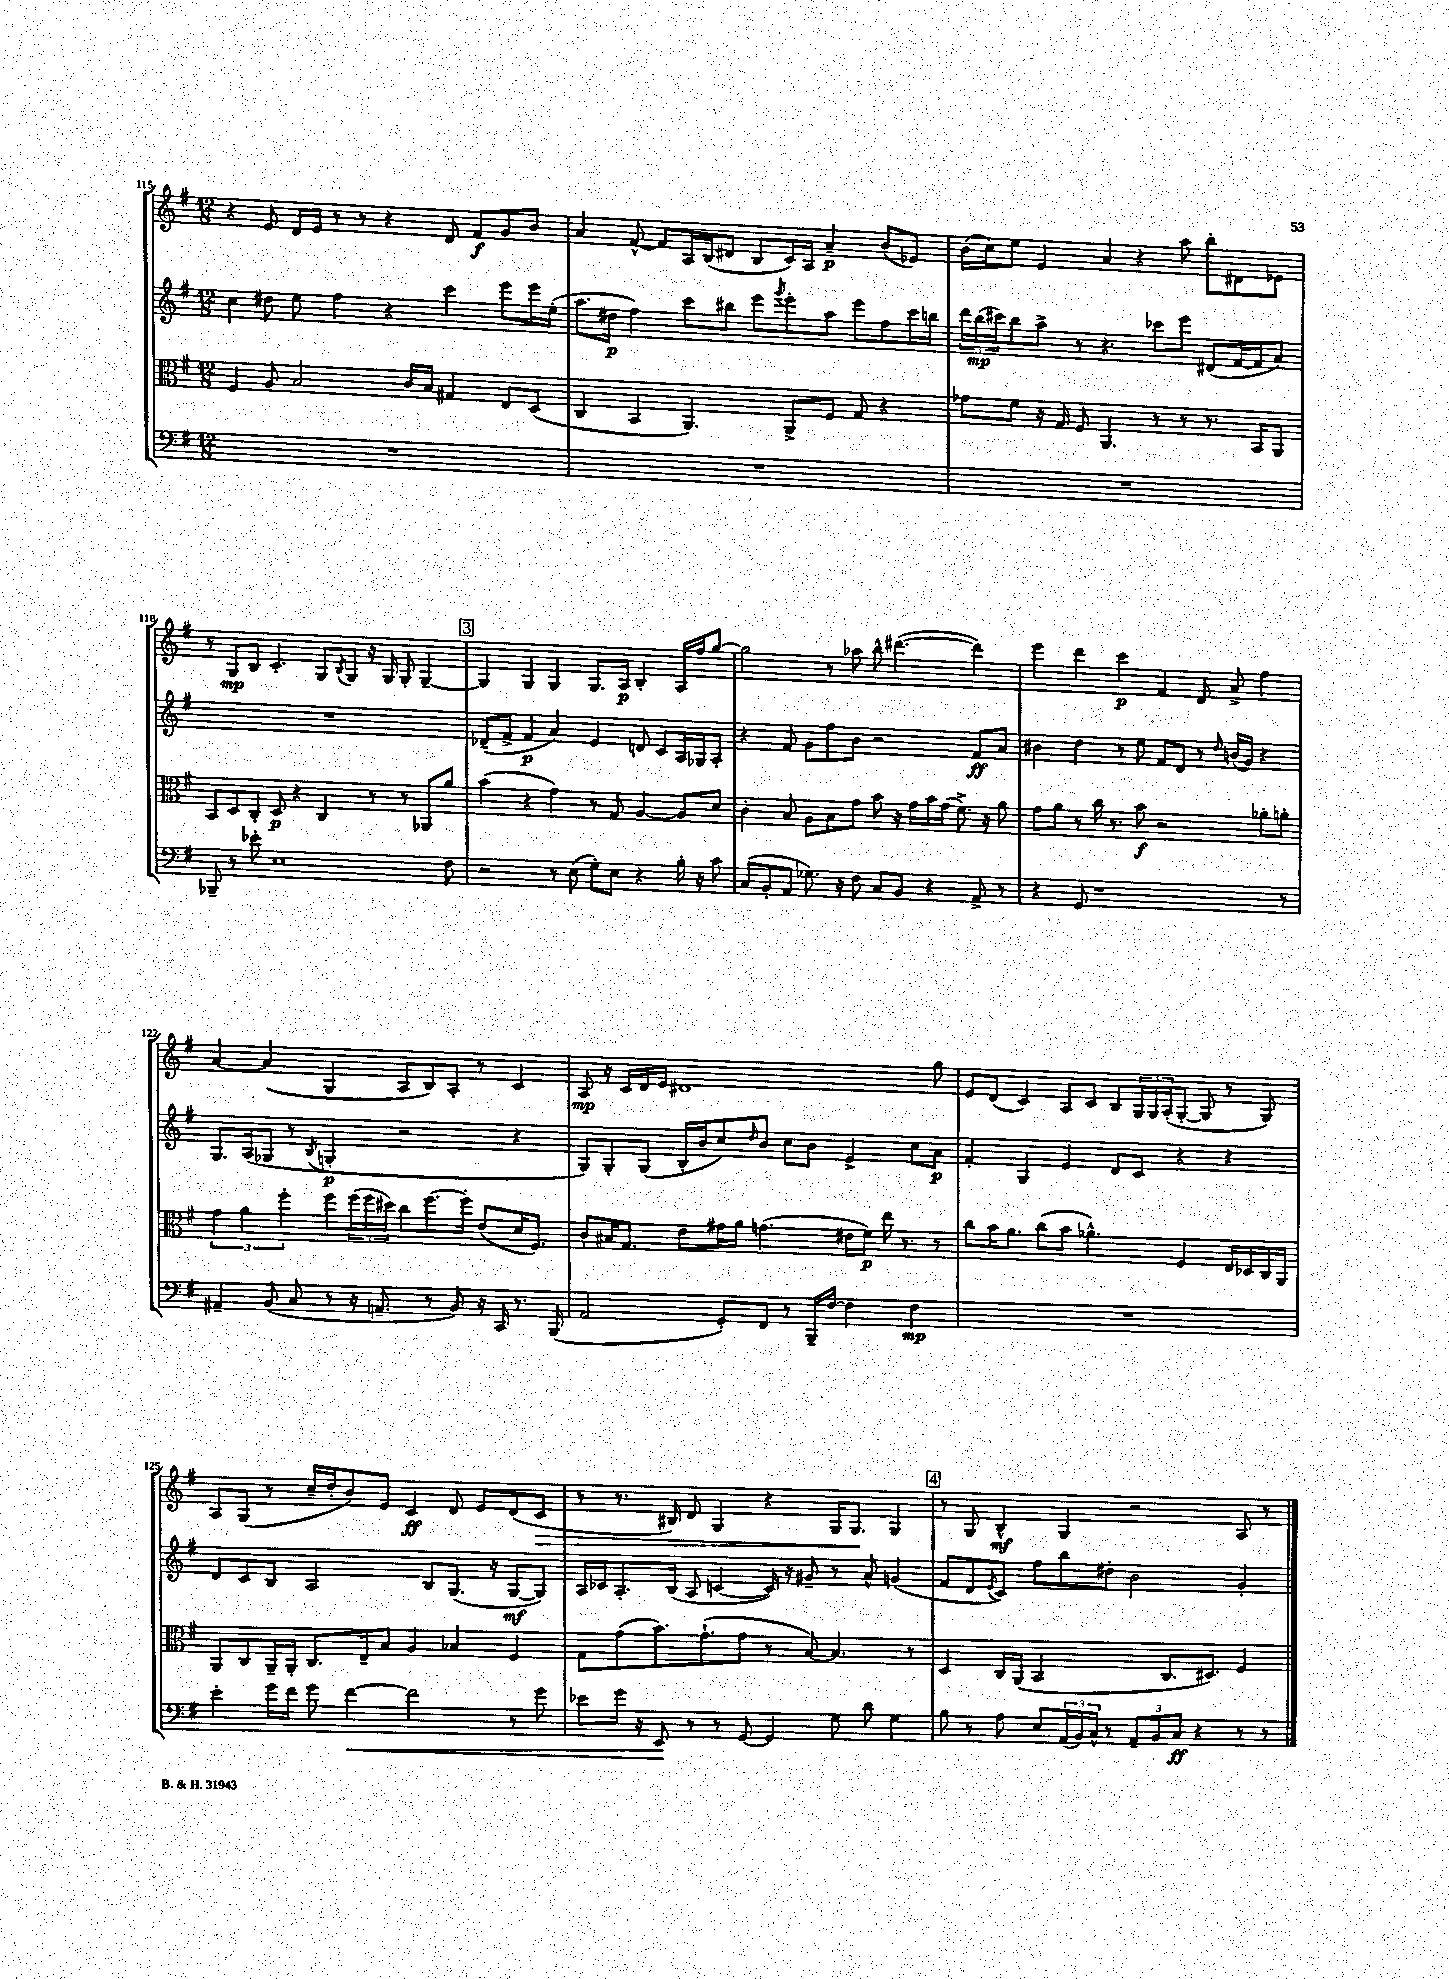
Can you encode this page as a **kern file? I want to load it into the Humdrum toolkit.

**kern	**kern	**kern	**kern
*staff4	*staff3	*staff2	*staff1
*clefF4	*clefC3	*clefG2	*clefG2
*k[f#]	*k[f#]	*k[f#]	*k[f#]
*M12/8	*M12/8	*M12/8	*M12/8
1.r	4F#	4cc	4r
.	8A	8dd#	8e
.	2B	8ee	16d
.	.	.	16e
.	.	4ff#	8r
.	.	.	8r
.	.	4r	4r
.	16c	.	.
.	16B	.	.
.	4G#	4ccc	8d
.	.	.	8f#
.	8E	8eee	8g
.	(8D	16eee	8b
.	.	(16ee'	.
=	=	=	=
1.r	4C	8.aa	4a
.	.	16dd#	.
.	4BB	4ff#)	[8f#^^
.	.	.	8f#]
.	4.AA)	8ccc	16A
.	.	.	(16B
.	.	8bb#	8d#
.	.	8eee	8B
.	.	8qggg	.
.	8AA^	8eee'	16c)
.	.	.	16A
.	8F#	8aa	4a~
.	8G	8eee	.
.	4r	8ff#	(8b
.	.	16ccc	8e-)
.	.	16bb	.
=	=	=	=
1.r	8g-	24ddd	(16b
.	.	(24bb	.
.	.	.	16cc)
.	.	24ccc#)	.
.	8f#	8bb	8ee
.	16r	8aa^	4e
.	16G	.	.
.	8F#	8r	.
.	4.AA	4.r	4a
.	.	.	4r
.	8r	8ccc-	.
.	8r	8eee	8aa
.	8.r	(8d#	8bb'
.	.	[16f#	8d#
.	16BB	16f#]	.
.	8AA	8a)	8e-
=	=	=	=
8BBB-~	8BB	1.r	8r
8r	8D	.	8G
8e-'	8C'	.	8B
1E	8D	.	4.c'
.	4r	.	.
.	4C	.	8G
.	.	.	8qB
.	.	.	8G
.	8r	.	16r
.	.	.	16G
.	8r	.	8G'
.	8AA-	.	[4G~
8F#	8a	.	.
=	=	=	=
2r	(4b	(8d-~	4G]
.	.	8f#^	.
.	4r	4f#	4G
8r	4g)	4a)	4G
(8E	.	.	.
8G')	8r	4e	8.G
8E	8G	.	.
.	.	.	16A
4r	[4A	8d	4B'
.	.	8c	.
16B'	8A]	16A	16A
16r	.	16G-	16ff#
8c	8d	8A'	[8gg
=	=	=	=
(8C	4c'	4r	2gg]
8BB'	.	.	.
8AA	8B	8f#	.
8.G-)	8A	8g	.
.	8B	8ff#	8r
16r	.	.	.
8F#	8g	8b	8aa-
8C	8b	2r	8bb^^
8BB	16r	.	([4.ddd#
.	16g	.	.
4r	16b	.	.
.	(16g	.	.
.	8.f#^)	.	.
8AA^	.	8f#	4ddd#])
.	16r	.	.
8r	8a	8a	.
=	=	=	=
4r	8g	4b#	4eee
.	8a	.	.
8GG	8r	4dd	4ddd
1r	16cc	.	.
.	8.r	.	.
.	.	8r	4ccc
.	8b	8ee	.
.	2r	8f#	4f#
.	.	8d	.
.	.	8r	8d
.	.	16qqdd	.
.	.	(16b	8a^
.	.	16g)	.
.	8a-'	4r	4ff#
8r	8a'	.	.
=	=	=	=
4AA#~	6g	8.G	[4a
.	6a	.	.
.	.	(16A	.
(8BB	.	8G-	(4a]
.	6ff#'	.	.
8C	.	8r	.
.	.	8qB	.
8r	8ff#	4G'	4G
16r	(24ff#	.	.
.	24ff#	.	.
8.AA~	.	.	.
.	24dd#)	.	.
.	8cc	2r	8A
8r	[8.ff#	.	8B)
8BB)	.	.	8A'
.	16ff#']	.	.
16r	(8e	.	8r
16CC	.	.	.
8.r	16d	4r	4c
.	8.F#)	.	.
(16BBB	.	.	.
=	=	=	=
2AA	8c'	8G)	8A
.	16B#	8G'	16r
.	8.G	.	16c
.	.	(8G	16d
.	.	.	16e
.	8e	16B'	1d#
.	.	16b	.
8GG')	16g#	8cc)	.
.	16a	.	.
.	.	16qqdd	.
8FF#	(4.g	8b	.
8r	.	8cc	.
16BBB~	.	8b	.
[16F#	.	.	.
4F#]	16e#	4e^	.
.	16f#)	.	.
.	16ee	.	.
.	8.r	.	.
4F#	.	8cc	.
.	8r	8a	8gg
=	=	=	=
1.r	8cc	4f#'	8e
.	16b	.	(8d
.	8.a	.	.
.	.	4G	4c)
.	(8cc	.	.
.	8b	4e	8A
.	4.a-^^)	.	8c
.	.	8d	8B
.	.	8c	24G
.	.	.	24G
.	.	.	(24A'
.	4F#	4r	[8G'
.	.	.	8G]
.	16E	4r	8r
.	16D-	.	.
.	16C	.	8G)
.	16AA	.	.
=	=	=	=
4e'	8AA	8d	8A
.	8C	8c	(8G
16g	16AA~	8B	8r
16f#	16AA'	.	.
8g	8.C	2A	16cc~
.	.	.	16dd'
[4f#	.	.	8b)
.	16E~	.	.
.	8B	.	8e
2f#]	4A	.	4c
.	.	8B	.
.	4B-	(8.G	8d
.	.	.	8e
.	.	16r	.
8r	4F#	[8G	(8d
8g	.	8G])	8c
=	=	=	=
8e-	8G	16A	8r
.	.	16c-	.
16g	(8g	8.A'	8.r
16r	.	.	.
8EE	8.b)	.	.
.	.	(16B	16B#)
8r	.	8A	8d
.	(8.g`	.	.
8r	.	[4c	4G
[8GG	8g	.	.
4GG]	8r	16c])	4r
.	.	16r	.
.	[8B)	8g#~	.
8G	4.B]	8r	16G
.	.	.	8.G
8d	.	8a^^	.
4G	.	(4g	4G
.	8r	.	.
=	=	=	=
8B	4D	8f#	8r
8r	.	8d	8G
.	.	8qe	.
8A	16C	8c)	4B^^
.	(16AA	.	.
8E	2BB	8ff#	.
(24AA	.	8bb	4G
24BB)	.	.	.
24C^^	.	.	.
8r	.	8dd#'	.
12AA~	.	2b	2r
12BB	.	.	.
.	8.C	.	.
12C	.	.	.
4r	.	.	.
.	8.D#)	.	.
8r	4F#	4g'	8A
8r	.	.	8r
==	==	==	==
*-	*-	*-	*-
